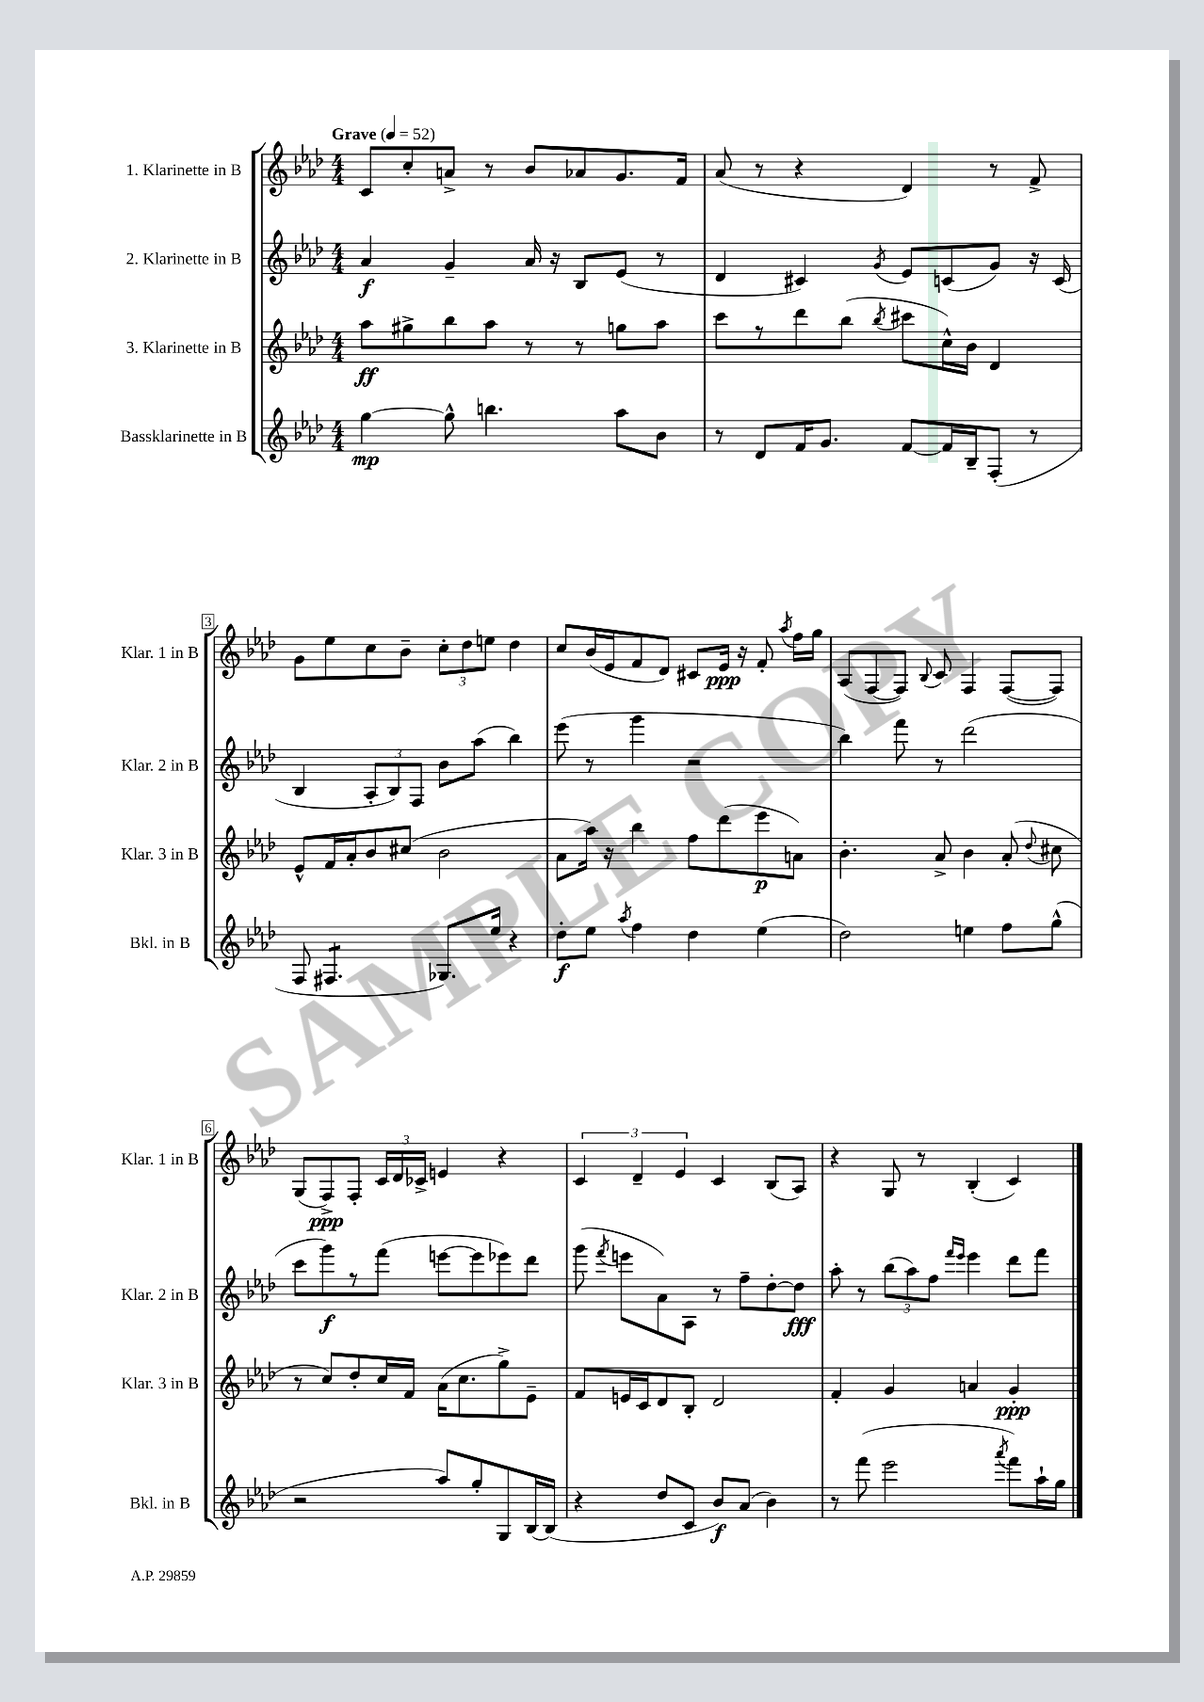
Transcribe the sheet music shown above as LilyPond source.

<<
\new StaffGroup <<
\new Staff = "s0" \with { instrumentName = "1. Klarinette in B" shortInstrumentName = "Klar. 1 in B" } {
    \clef treble \key aes \major \numericTimeSignature \time 4/4 \tempo "Grave" 4 = 52
    \autoBeamOff c'8[ c''8-. a'8]-> r8 bes'8[ aes'8 g'8. f'16] |
    aes'8( r8 r4 des'4) r8 f'8-> |
    g'8[ ees''8 c''8 bes'8]-- \tuplet 3/2 { c''8[-. des''8 e''8] } des''4 |
    c''8[ bes'16( ees'16 f'8 des'8]) cis'8[ ees'16]\ppp r16 f'8-. \acciaccatura { aes''8 } f''16[ g''16] |
    aes8[( f8~ f8]) \appoggiatura { bes8 } c'8 f4 f8[~( f8]) |
    g8[( f8->\ppp) f8]-. \tuplet 3/2 { c'16[ des'16 ces'16]-> } e'4 r4 |
    \tuplet 3/2 { c'4 des'4-- ees'4 } c'4 bes8[( aes8]) |
    r4 g8 r8 bes4-.( c'4) \bar "|." |
}
\new Staff = "s1" \with { instrumentName = "2. Klarinette in B" shortInstrumentName = "Klar. 2 in B" } {
    \clef treble \key aes \major \numericTimeSignature \time 4/4
    \autoBeamOff aes'4\f g'4-- aes'16 r16 bes8[ ees'8]( r8 |
    des'4 cis'4) \acciaccatura { g'8 } ees'8[ c'8( g'8]) r16 c'16( |
    bes4 \tuplet 3/2 { aes8[-. bes8) f8] } bes'8[ aes''8]( bes''4) |
    ees'''8( r8 g'''4 r2 |
    bes''4) f'''8 r8 des'''2( |
    c'''8[ g'''8\f) r8 f'''8]( e'''8[~ e'''8 ees'''8) des'''8] |
    g'''8( \acciaccatura { f'''8 } e'''8[ aes'8) aes8] r8 f''8[-- des''8~-. des''8]\fff |
    aes''8-. r8 \tuplet 3/2 { bes''8[( aes''8) f''8] } \grace { f'''16[ ees'''16] } ees'''4 des'''8[ f'''8] \bar "|." |
}
\new Staff = "s2" \with { instrumentName = "3. Klarinette in B" shortInstrumentName = "Klar. 3 in B" } {
    \clef treble \key aes \major \numericTimeSignature \time 4/4
    \autoBeamOff aes''8[\ff gis''8-> bes''8 aes''8] r8 r8 g''8[ aes''8] |
    c'''8[ r8 des'''8 bes''8]( \acciaccatura { bes''8 } cis'''8[ c''16-^) bes'16] des'4 |
    ees'8[-^ f'16 aes'16-. bes'8 cis''8]( bes'2 |
    aes'8[ aes''16]) r16 bes''4 f''8[ des'''8( ees'''8\p a'8]) |
    bes'4.-. aes'8-> bes'4 aes'8-.( \appoggiatura { des''8 } cis''8 |
    r8 c''8[) des''8-. c''16 f'16] aes'16[( c''8. g''8->) ees'8]-- |
    f'8[ e'16 c'16 des'8 bes8]-. des'2 |
    f'4-. g'4 a'4 g'4-.\ppp \bar "|." |
}
\new Staff = "s3" \with { instrumentName = "Bassklarinette in B" shortInstrumentName = "Bkl. in B" } {
    \clef treble \key aes \major \numericTimeSignature \time 4/4
    \autoBeamOff g''4~\mp g''8-^ b''4. aes''8[ bes'8] |
    r8 des'8[ f'16 g'8.] f'8[~ f'16 bes16-- f8]-.( r8 |
    f8 fis4.:8 ges8.[) ees''16] r4 |
    des''8[-.\f ees''8] \acciaccatura { aes''8 } f''4 des''4 ees''4( |
    des''2) e''4 f''8[ g''8]-^( |
    r2 aes''8[) g''8-. g8 bes16~ bes16]( |
    r4 des''8[ c'8] bes'8[\f) aes'8]( bes'4) |
    r8 f'''8( ees'''2 \acciaccatura { aes'''8 } f'''8[) aes''16-! g''16] \bar "|." |
}
>>
>>
\layout { \context { \Score \override BarNumber.stencil = #(make-stencil-boxer 0.1 0.3 ly:text-interface::print) } }
